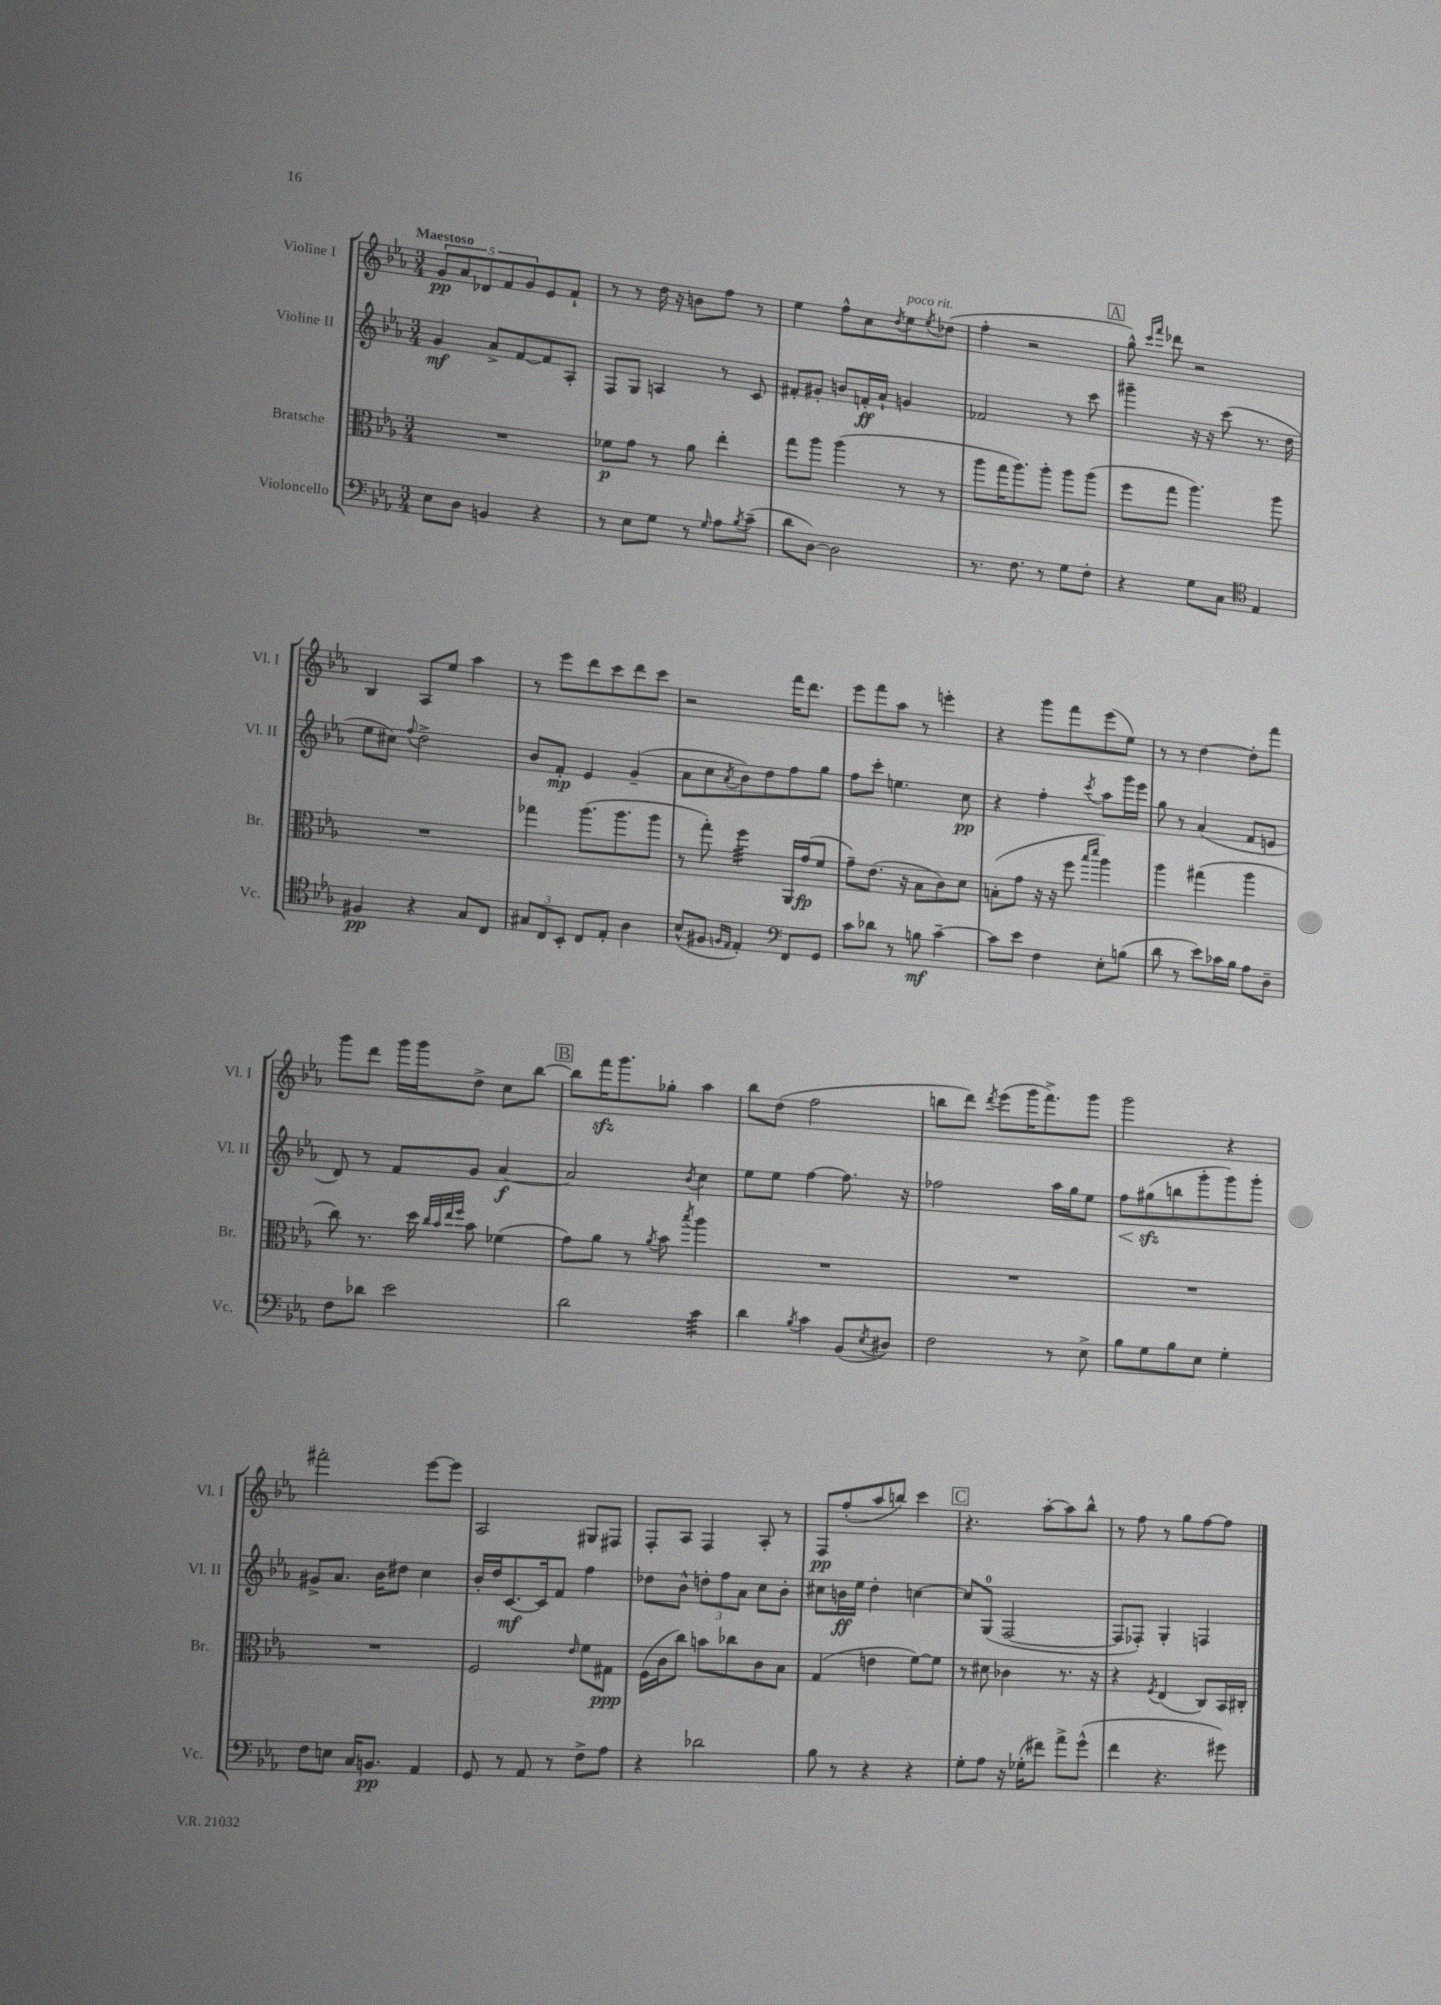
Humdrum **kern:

**kern	**dynam	**kern	**dynam	**kern	**dynam	**kern	**dynam
*part4	*part4	*part3	*part3	*part2	*part2	*part1	*part1
*staff4	*staff4	*staff3	*staff3	*staff2	*staff2	*staff1	*staff1
*I"Violoncello	*	*I"Bratsche	*	*I"Violine II	*	*I"Violine I	*
*I'Vc.	*	*I'Br.	*	*I'Vl. II	*	*I'Vl. I	*
*clefF4	*	*clefC3	*	*clefG2	*	*clefG2	*
*k[b-e-a-]	*	*k[b-e-a-]	*	*k[b-e-a-]	*	*k[b-e-a-]	*
*M3/4	*	*M3/4	*	*M3/4	*	*M3/4	*
=1	=1	=1	=1	=1	=1	=1	=1
!	!	!	!	!	!	!LO:TX:a:B:t=Maestoso	!
8E-\L	.	2.r	.	4g/	mf	10g/L	pp
.	.	.	.	.	.	10a-/	.
8D\J	.	.	.	.	.	.	.
.	.	.	.	.	.	10d-X/	.
4BBn/	.	.	.	8a-^/L	.	.	.
.	.	.	.	.	.	10f/	.
.	.	.	.	[8f/	.	.	.
.	.	.	.	.	.	10g/	.
4r	.	.	.	8f/]	.	8e-/	.
.	.	.	.	8A-'/J	.	8f`/J	.
=2	=2	=2	=2	=2	=2	=2	=2
8r	.	8f-X\L	p	8F/L	.	8r	.
8E-\L	.	8g\J	.	8G/J	.	8r	.
8G\J	.	8r	.	4An/	.	16dd\	.
.	.	.	.	.	.	16r	.
8r	.	8a-\	.	.	.	8bn\L	.
16qqG/	.	.	.	.	.	.	.
8A-\L	.	4ee-'\	.	8r	.	8ff\J	.
8qB-/	.	.	.	.	.	.	.
(8c~\J	.	.	.	8c/	.	8r	.
=3	=3	=3	=3	=3	=3	=3	=3
8d\L	.	8gg\L	.	8f#X'/L	.	4ee-\	.
[8D\J)	.	8aa-\J	.	8g#X'/J	.	.	.
2D\]	.	(4aa-\	.	8bn/L	.	8ff^^\L	.
.	.	.	.	16fn'/L	ff	8cc\	.
.	.	.	.	16a-`/JJ	.	.	.
.	.	.	.	.	.	8qdd/	.
!	!	!	!	!	!	!LO:TX:a:i:t=poco rit.	!
.	.	8r	.	4gn/	.	8ee-\	.
.	.	.	.	.	.	8qee-/	.
.	.	8r	.	.	.	(8dd-X\J	.
=4	=4	=4	=4	=4	=4	=4	=4
8.r	.	8aa-\L	.	2f-X/	.	4ff'\	.
.	.	16gg\K	.	.	.	.	.
8.F\	.	8.aa-\)	.	.	.	.	.
.	.	.	.	.	.	2r	.
8r	.	8aa-'\J	.	.	.	.	.
8G\L	.	8aa-\L	.	8r	.	.	.
8F'\J	.	(8aa-\J	.	8ccc\	.	.	.
!!LO:REH:place=s1:t=A
=5	=5	=5	=5	=5	=5	=5	=5
4r	.	8ff\L	.	4ggg#X~\	.	8gg^^\)	.
.	.	.	.	.	.	16qqccc/LL	.
.	.	.	.	.	.	16qqfff/JJ	.
.	.	8gg\J	.	.	.	8ddd-X\	.
8G\L	.	4.aa-\)	.	16r	.	2r	.
.	.	.	.	16r	.	.	.
8C\J	.	.	.	(8ccc\	.	.	.
*clefC4	*	*	*	*	*	*	*
4E-/	.	.	.	8.r	.	.	.
.	.	8aa-\	.	.	.	.	.
.	.	.	.	16dd\	.	.	.
!!LO:LB:g=z
=6	=6	=6	=6	=6	=6	=6	=6
4F#X/	pp	2.r	.	8ee-\L	.	4B-/	.
.	.	.	.	8cc#X\J)	.	.	.
.	.	.	.	8qqff/	.	.	.
4r	.	.	.	2dd^\	.	8A-/L	.
.	.	.	.	.	.	8ee-/J	.
8G/L	.	.	.	.	.	4aa-\	.
8C/J	.	.	.	.	.	.	.
=7	=7	=7	=7	=7	=7	=7	=7
12G#X/L	.	4gg-X\	.	8b-/L	.	8r	.
12C/	.	.	.	.	.	.	.
.	.	.	.	8f'/J	mp	8eee-\L	.
12BB-'/J	.	.	.	.	.	.	.
8C/L	.	(8.aa-\L	.	4e-/	.	8ddd\	.
8E-'/J	.	.	.	.	.	8ccc\	.
.	.	8.aa-\	.	.	.	.	.
4A-\	.	.	.	(4g~/	.	8ddd\	.
.	.	8aa-\J	.	.	.	8ccc\J	.
=8	=8	=8	=8	=8	=8	=8	=8
(8B-^^/L	.	8r	.	8a-\L	.	2r	.
8F#X/J	.	8gg'\)	.	8cc\	.	.	.
16qqFn/LL	.	.	.	.	.	.	.
16qqE-/JJ	.	.	.	8qa-/	.	.	.
*	*	*tremolo	*	*	*	*	*
4E-'/)	.	32ff\LLL	.	8b-\)	.	.	.
.	.	32ff\	.	.	.	.	.
.	.	32ff\	.	.	.	.	.
.	.	32ff\	.	.	.	.	.
.	.	32ff\	.	8dd\	.	.	.
.	.	32ff\	.	.	.	.	.
.	.	32ff\	.	.	.	.	.
.	.	32ff\JJJ	.	.	.	.	.
*	*	*Xtremolo	*	*	*	*	*
*clefF4	*	*	*	*	*	*	*
8FF/L	.	16AA-/LL	.	8ff\	.	16fff\KL	.
.	.	(16g/J	fp	.	.	8.ddd\J	.
8GG/J	.	8f/J	.	8gg\J	.	.	.
=9	=9	=9	=9	=9	=9	=9	=9
8c\L	.	8g~\L)	.	8ff\L	.	8eee-\L	.
8d-X\J	.	(8.e-\J	.	8ccc'\J	.	8fff\	.
8r	.	.	.	4.een\	.	8aa-\J	.
.	.	16r	.	.	.	.	.
8Bn\	mf	8B-\L	.	.	.	8r	.
[4c~\	.	8c\)	.	.	.	4eeen'\	.
.	.	8d\J	.	8cc\	pp	.	.
=10	=10	=10	=10	=10	=10	=10	=10
8c\L]	.	(8Bn'\L	.	4r	.	4r	.
8e-\J	.	8g\J	.	.	.	.	.
4F\	.	16r	.	4ff'\	.	8ggg\L	.
.	.	16r	.	.	.	.	.
.	.	8ff\	.	.	.	8fff\	.
.	.	16qqbb-/LL	.	.	.	.	.
.	.	16qqddd/JJ	.	8qccc/	.	.	.
8E-'\L	.	4aa-\)	.	8aa-\L	.	(8eee-\	.
(8Bn\J	.	.	.	16ggg\L	.	8ee-\J)	.
.	.	.	.	16eee-\JJ	.	.	.
=11	=11	=11	=11	=11	=11	=11	=11
8d\	.	4aa-\	.	8gg\	.	8r	.
8r	.	.	.	8r	.	8r	.
8e-\L)	.	(4gg#X\	.	(4a-/	.	[4dd\	.
16c-X\L	.	.	.	.	.	.	.
16B-\JJ	.	.	.	.	.	.	.
8A-\L	.	4aa-\	.	8f/L	.	8dd'\L]	.
8D~\J	.	.	.	8en/J	.	8fff\J	.
!!LO:LB:g=z
=12	=12	=12	=12	=12	=12	=12	=12
8F\L	.	8cc\)	.	8d/)	.	8ggg\L	.
8d-X\J	.	8.r	.	8r	.	8ddd\J	.
2e-\	.	.	.	8f/L	.	16ggg\LL	.
.	.	16dd\	.	.	.	16ggg\J	.
.	.	32qqcc/LLL	.	.	.	.	.
.	.	32qqb-/	.	.	.	.	.
.	.	32qqee-/	.	.	.	.	.
.	.	32qqff/JJJ	.	.	.	.	.
.	.	8b-\	.	8g/J	.	8dd^\J	.
.	.	(4f-X\	.	[4a-/	f	8cc\L	.
.	.	.	.	.	.	[8bb-\J	.
!!LO:REH:place=s1:t=B
=13	=13	=13	=13	=13	=13	=13	=13
2d\	.	8g\L)	.	2a-/]	.	8bb-\L]	.
.	.	8a-\J	.	.	.	16fffzz\K	.
.	.	.	.	.	.	8.ggg\	.
.	.	8r	.	.	.	.	.
.	.	8qa-/	.	.	.	.	.
.	.	8b-\	.	.	.	8gg-X'\J	.
.	.	8qbb-/	.	8qb-/	.	.	.
*tremolo	*	*	*	*	*	*	*
32c\LLL	.	4aa-\	.	4cc\	.	4aa-\	.
32c\	.	.	.	.	.	.	.
32c\	.	.	.	.	.	.	.
32c\	.	.	.	.	.	.	.
32c\	.	.	.	.	.	.	.
32c\	.	.	.	.	.	.	.
32c\	.	.	.	.	.	.	.
32c\JJJ	.	.	.	.	.	.	.
*Xtremolo	*	*	*	*	*	*	*
=14	=14	=14	=14	=14	=14	=14	=14
4d\	.	2.r	.	8ee-\L	.	8bb-\L	.
.	.	.	.	8ee-\J	.	(8dd\J	.
8qB-/	.	.	.	.	.	.	.
4c\	.	.	.	[4ff\	.	2ff\	.
(8BB-/L	.	.	.	8.ff\]	.	.	.
8qE-/	.	.	.	.	.	.	.
8D#X/J)	.	.	.	.	.	.	.
.	.	.	.	16r	.	.	.
=15	=15	=15	=15	=15	=15	=15	=15
2F\	.	2.r	.	2ff-X\	.	8bbn\L	.
.	.	.	.	.	.	8ddd\J)	.
.	.	.	.	.	.	8qddd/	.
.	.	.	.	.	.	(8eee-\L	.
.	.	.	.	.	.	16ggg\K	.
.	.	.	.	.	.	8.fff^\)	.
8r	.	.	.	16aa-\LL	.	.	.
.	.	.	.	16gg\J	.	.	.
8E-^\	.	.	.	8ee-\J	.	8ggg\J	.
=16	=16	=16	=16	=16	=16	=16	=16
!	!	!	!	!	!LO:HP:b	!	!
8B-\L	.	2.r	.	8ff\L	<	2ggg\	.
8G\	.	.	.	(8gg#Xzz\	.	.	.
8B-\	.	.	.	8bbn\	[	.	.
8E-\J	.	.	.	8ggg'\	.	.	.
4G'\	.	.	.	8ggg\)	.	4r	.
.	.	.	.	8ggg'\J	.	.	.
!!LO:LB:g=z
=17	=17	=17	=17	=17	=17	=17	=17
8F\L	.	2.r	.	8g#X^/L	.	2fff#X'\	.
8En\J	.	.	.	8.a-/J	.	.	.
16C/KL	.	.	.	.	.	.	.
8.BBn/J	pp	.	.	16b-\KL	.	.	.
.	.	.	.	8dd#X\J	.	.	.
4AA-/	.	.	.	4cc\	.	[8eee-\L	.
.	.	.	.	.	.	8eee-\J]	.
=18	=18	=18	=18	=18	=18	=18	=18
8GG/	.	2F/	.	16b-'/LL	.	2A-/	.
.	.	.	.	16dd/J	.	.	.
8r	.	.	.	[8.c/	mf	.	.
8AA-/	.	.	.	.	.	.	.
.	.	.	.	16c/k]	.	.	.
8r	.	.	.	8f/J	.	.	.
.	.	16qqe-/	.	.	.	.	.
8F^\L	.	8f\L	.	4ff\	.	8G#X/L	.
8A-\J	.	8G#X\J	ppp	.	.	8F#X/J	.
=19	=19	=19	=19	=19	=19	=19	=19
4r	.	(16F\LL	.	8dd-X\L	.	8F'/L	.
.	.	16c\J	.	.	.	.	.
.	.	8cc\J)	.	8b-^^\J	.	8A-/J	.
2d-X\	.	8bn\L	.	12ddn'\L	.	4F/	.
.	.	.	.	12ff\	.	.	.
.	.	8cc-X\	.	.	.	.	.
.	.	.	.	12a-\J	.	.	.
.	.	8c\	.	8cc\L	.	8A-'/	.
.	.	8B-\J	.	8b-'\J	.	8r	.
=20	=20	=20	=20	=20	=20	=20	=20
8B-\	.	(4G/	.	8cc#X\L	.	8F/L	pp
8r	.	.	.	16bn\L	ff	(8ff'/	.
.	.	.	.	16ee-\JJ	.	.	.
4r	.	4en\	.	4dd'\	.	8aa-/	.
.	.	.	.	.	.	8bbn/J)	.
4r	.	[8f\L)	.	[4ccn\	.	4ccc\	.
.	.	8f\J]	.	.	.	.	.
!!LO:REH:place=s1:t=C
=21	=21	=21	=21	=21	=21	=21	=21
8G'\L	.	8r	.	8cc/L]	.	4.r	.
8A-\J	.	8d#X\	.	(8G/J	.	.	.
16r	.	4c-X\	.	[2F/	.	.	.
(16G-X'\KL	.	.	.	.	.	.	.
8f#X\J)	.	.	.	.	.	[8aa-'\L	.
8a-^\L	.	8.r	.	.	.	8aa-\]	.
(8g^^\J	.	.	.	.	.	8bb-^^\J	.
.	.	16r	.	.	.	.	.
=22	=22	=22	=22	=22	=22	=22	=22
4f\	.	4r	.	8F/L]	.	8r	.
.	.	.	.	8F-X'/J)	.	8ff\	.
.	.	8qF/	.	.	.	.	.
4.r	.	(4E-/	.	4G'/	.	8r	.
.	.	.	.	.	.	8gg\L	.
.	.	8C/L)	.	4Fn/	.	[8ff\	.
8g#X\)	.	16BB-/L	.	.	.	8ff\J]	.
.	.	16C#X'/JJ	.	.	.	.	.
==	==	==	==	==	==	==	==
*-	*-	*-	*-	*-	*-	*-	*-
